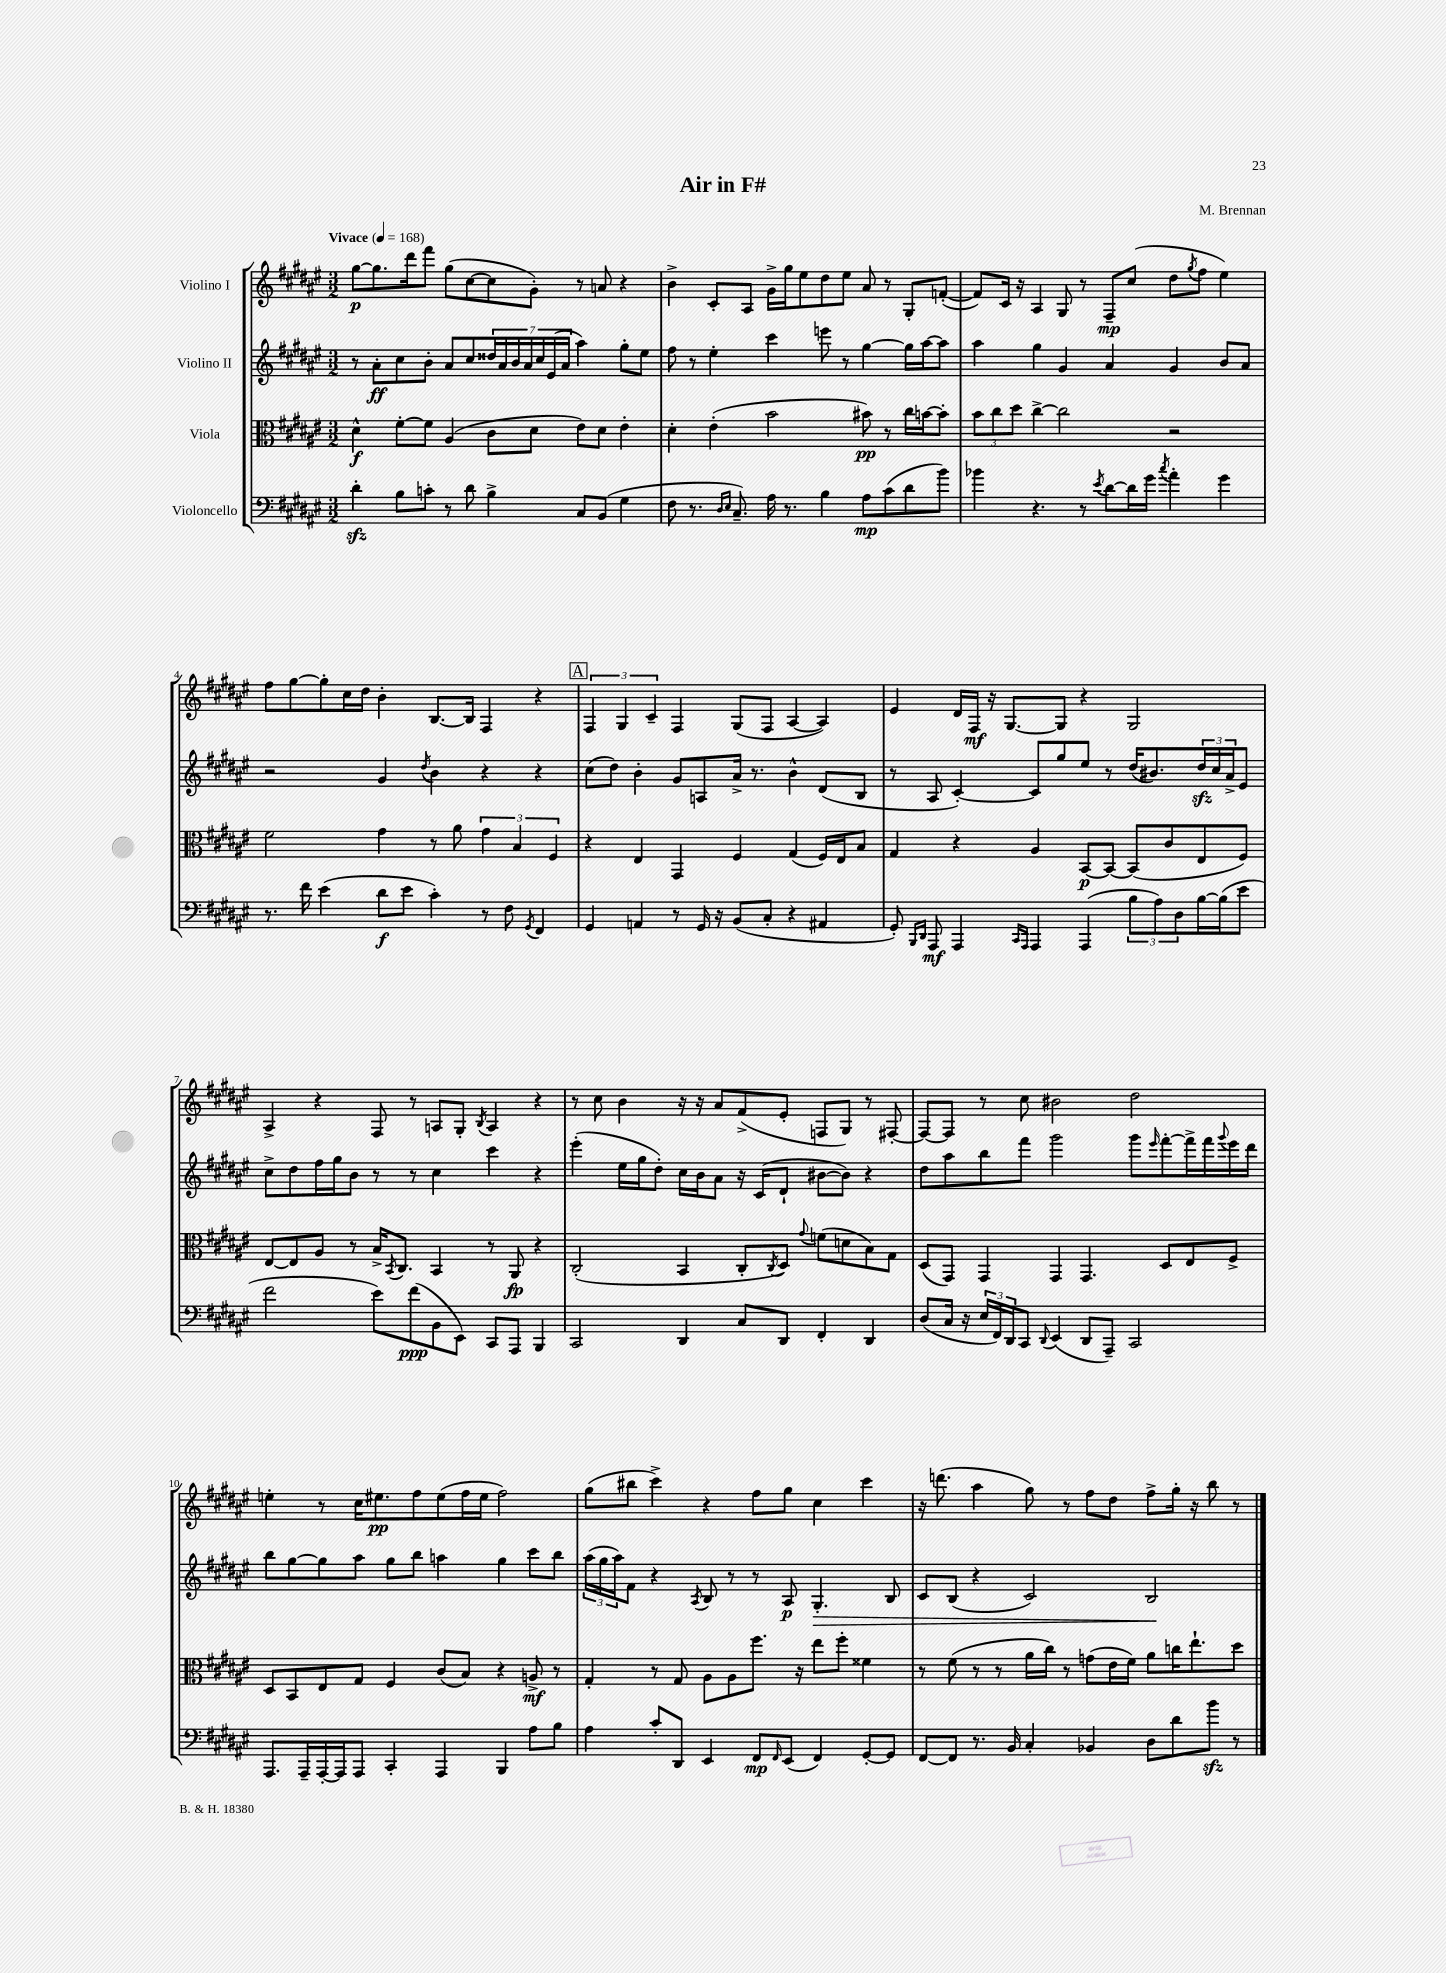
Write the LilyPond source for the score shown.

\header { title = "Air in F#" composer = "M. Brennan" }
<<
\new StaffGroup <<
\new Staff = "s0" \with { instrumentName = "Violino I" } {
    \clef treble \key fis \major \numericTimeSignature \time 3/2 \tempo "Vivace" 4 = 168
    gis''8~\p gis''8. dis'''16 fis'''8 gis''8( cis''8~ cis''8 gis'8-.) r8 a'8 r4 |
    b'4-> cis'8-. ais8 gis'16-> gis''16 eis''8 dis''8 eis''8 ais'8 r8 gis8-. f'8~-.( |
    f'8) cis'16 r16 ais4 gis8 r8 fis8--\mp cis''8( dis''8 \acciaccatura { gis''8 } fis''8 eis''4) |
    fis''8 gis''8~ gis''8-. cis''16 dis''16 b'4-. b8.~ b16 fis4 r4 |
    \mark \markup { \box "A" } \tuplet 3/2 { fis4 gis4 cis'4-- } fis4 gis8( fis8 ais4~ ais4) |
    eis'4 dis'16 fis16\mf r16 gis8.~ gis8 r4 gis2 |
    ais4-> r4 fis8 r8 a8 gis8-. \acciaccatura { b8 } a4 r4 |
    r8 cis''8 b'4 r16 r16 ais'8 fis'8->( eis'8-. f8 gis8) r8 fis8~-. |
    fis8~ fis8 r8 cis''8 bis'2 dis''2 |
    e''4-. r8 cis''16 eis''8.\pp fis''8 eis''8( fis''16 eis''16 fis''2) |
    gis''8( bis''8 cis'''4->) r4 fis''8 gis''8 cis''4 cis'''4 |
    r16 d'''8.( ais''4 gis''8) r8 fis''8 dis''8 fis''8-> gis''16-. r16 b''8 r8 \bar "|." |
}
\new Staff = "s1" \with { instrumentName = "Violino II" } {
    \clef treble \key fis \major \numericTimeSignature \time 3/2
    r8 ais'8-.\ff cis''8 b'8-. ais'8 cis''8 \tuplet 7/4 { disis''16 ais'16 b'16 ais'16 cis''16 eis'16( ais'16 } ais''4) gis''8-. eis''8 |
    fis''8 r8 eis''4-. cis'''4 e'''8 r8 gis''4~ gis''16 ais''16~ ais''8 |
    ais''4 gis''4 gis'4 ais'4 gis'4 b'8 ais'8 |
    r2 gis'4 \acciaccatura { dis''8 } b'4 r4 r4 |
    \mark \markup { \box "A" } cis''8( dis''8) b'4-. gis'8 a8 ais'16-> r8. b'4-^ dis'8( b8 |
    r8 ais8 cis'4~-.) cis'8 gis''8 eis''8 r8 dis''16( bis'8.) \tuplet 3/2 { dis''16\sfz cis''16 ais'16-> } eis'8 |
    cis''8-> dis''8 fis''16 gis''16 b'8 r8 r8 cis''4 cis'''4 r4 |
    eis'''4-.( eis''16 gis''16 dis''8-.) cis''16 b'16 ais'8 r16 cis'16( dis'8-! bis'8~ bis'8) r4 |
    dis''8 ais''8 b''8 fis'''8 gis'''2 gis'''8 \grace { eis'''16 } fis'''8~-. fis'''16-> fis'''16 \appoggiatura { gis'''8 } eis'''16 dis'''16 |
    b''8 gis''8~ gis''8 ais''8 gis''8 b''8 a''4 gis''4 cis'''8 b''8 |
    \tuplet 3/2 { ais''16( gis''16 ais''16) } fis'8 r4 \acciaccatura { ais8 } b8 r8 r8 ais8\p gis4.-.\> b8 |
    cis'8 b8( r4 cis'2) b2\! \bar "|." |
}
\new Staff = "s2" \with { instrumentName = "Viola" } {
    \clef alto \key fis \major \numericTimeSignature \time 3/2
    dis'4-^\f fis'8~-. fis'8 ais4( cis'8 dis'8 eis'8) dis'8 eis'4-. |
    dis'4-. eis'4-.( b'2 bis'8\pp) r8 cis''16 b'16~ b'8-. |
    \tuplet 3/2 { b'8 cis''8 dis''8 } cis''4~-> cis''2 r2 |
    fis'2 gis'4 r8 ais'8 \tuplet 3/2 { gis'4 b4 fis4 } |
    \mark \markup { \box "A" } r4 eis4 gis,4 fis4 gis4( fis16) eis16 b8 |
    gis4 r4 ais4 b,8~\p b,8~ b,8( cis'8 eis8 fis8) |
    eis8~ eis8 ais8 r8 b16-> \acciaccatura { b,8 } cis8. b,4 r8 ais,8\fp r4 |
    cis2-.( b,4 cis8-. \acciaccatura { cis8 } dis8) \appoggiatura { gis'8 } f'8( d'8 b8) gis8 |
    dis8( gis,8) gis,4 gis,4 gis,4. dis8 eis8 fis8-> |
    dis8 b,8 eis8 gis8 fis4 cis'8( b8) r4 a8->\mf r8 |
    gis4-. r8 gis8 ais8 ais8 fis''8. r16 eis''8 fis''8-. fisis'4 |
    r8 fis'8( r8 r8 ais'16 cis''16) r8 g'8( eis'16 fis'16) ais'8 c''16 eis''8.-! dis''8 \bar "|." |
}
\new Staff = "s3" \with { instrumentName = "Violoncello" } {
    \clef bass \key fis \major \numericTimeSignature \time 3/2
    dis'4-.\sfz b8 c'8-. r8 dis'8 b4-> cis8 b,8( gis4 |
    fis8 r8. \grace { dis16 eis16 } cis8.--) ais16 r8. b4 ais8\mp cis'8( dis'8 b'8) |
    bes'4 r4. r8 \acciaccatura { eis'8 } dis'8~ dis'16 gis'16 \acciaccatura { cis''8 } ais'4-. gis'4 |
    r8. fis'16 eis'4( dis'8\f eis'8 cis'4-.) r8 fis8 \acciaccatura { gis,8 } fis,4 |
    \mark \markup { \box "A" } gis,4 a,4 r8 gis,16 r16 b,8( cis8-. r4 ais,4 |
    gis,8-.) \grace { b,,16 dis,16 } ais,,8\mf ais,,4 \grace { cis,16 ais,,16 } ais,,4 ais,,4( \tuplet 3/2 { b8 ais8) dis8 } b16~ b16( eis'8 |
    fis'2 eis'8) fis'8\ppp( b,8 eis,8) cis,8 ais,,8 b,,4 |
    cis,2 dis,4 cis8 dis,8 fis,4-. dis,4 |
    dis8( cis16 r16 \tuplet 3/2 { eis16 fis,16) dis,16 } cis,8 \appoggiatura { dis,8 } eis,4( dis,8 ais,,8--) cis,2 |
    ais,,8. ais,,16-- ais,,16~-. ais,,16 ais,,8 cis,4-. ais,,4 b,,4 ais8 b8 |
    ais4 cis'8-. dis,8 eis,4 fis,8\mp \grace { fis,16 } eis,8( fis,4) gis,8~-. gis,8 |
    fis,8~ fis,8 r8. b,16 cis4-. bes,4 dis8 dis'8 b'8\sfz r8 \bar "|." |
}
>>
>>
